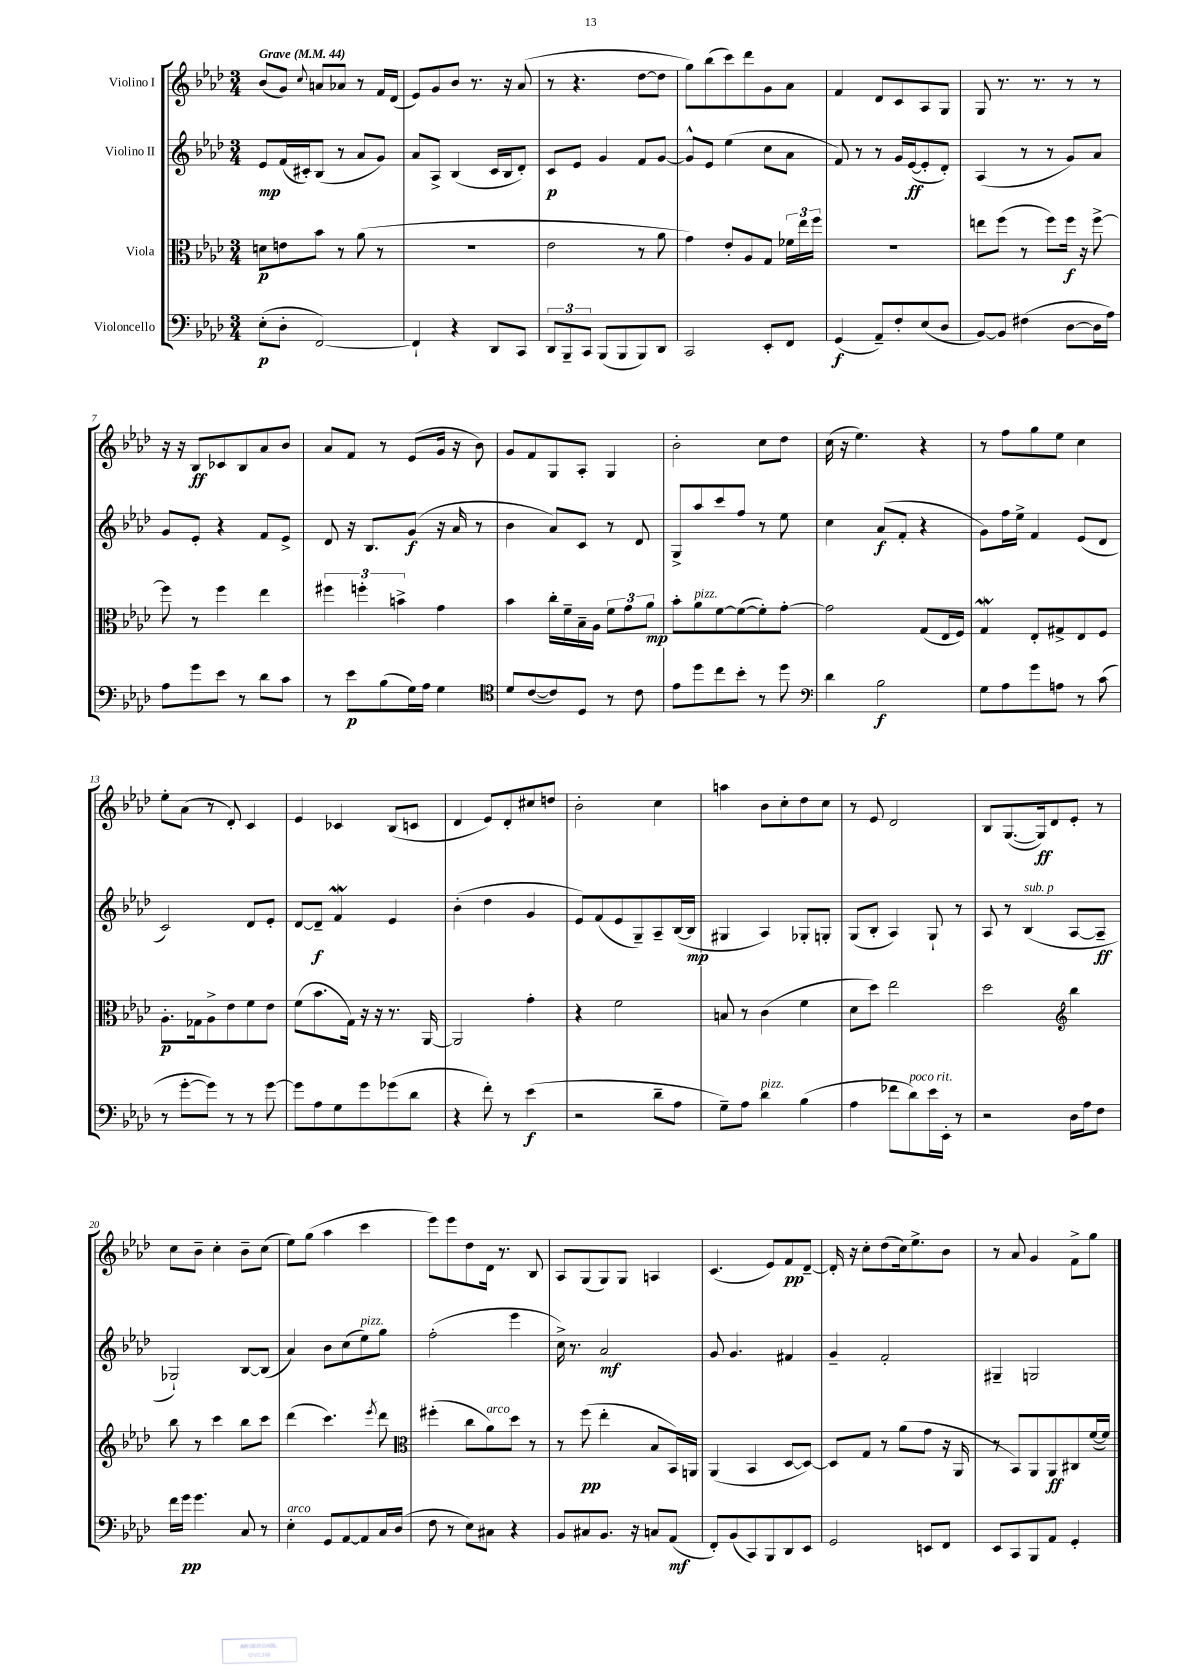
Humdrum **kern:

**kern	**kern	**kern	**kern
*staff4	*staff3	*staff2	*staff1
*clefF4	*clefC3	*clefG2	*clefG2
*k[b-e-a-d-]	*k[b-e-a-d-]	*k[b-e-a-d-]	*k[b-e-a-d-]
*M3/4	*M3/4	*M3/4	*M3/4
*MM44	*MM44	*MM44	*MM44
(8E-'\L	8d\L	8e-/L	(8b-/L
8D-'\J	8e\	(16f/L	8g/J)
.	.	16c#'/J)	.
.	.	.	8qqcc/
[2FF/)	8b-\J	(8B-/J	8a/L
.	8r	8r	8a-/J
.	(8a-\	8a-/L	8r
.	8r	8g/J)	16f/LL
.	.	.	(16d-/JJ
=	=	=	=
4FF`/]	2.r	8a-/L	8e-/L)
.	.	8A-^/J	8g/
4r	.	(4B-/	8b-/J
.	.	.	8.r
8DD-/L	.	16c/LL	.
.	.	16B-/J	16r
8CC/J	.	8d-'/J)	(8a-/
=	=	=	=
12DD-/L	2e-\	8c/L	8r
12BBB-~/	.	.	.
.	.	8e-/J	4.r
12CC/J	.	.	.
(8BBB-/L	.	4g/	.
8BBB-/	.	.	.
8BBB-/)	8r	8f/L	[8dd-\L
8DD-/J	8a-\	[8g/J	8dd-\]J
=	=	=	=
2CC/	4g\)	8g^^/]L	8gg\L)
.	.	8e-/J	(8bb-\
.	8e-'/L	(4ee-\	8ccc\)
.	8A-/	.	8ddd-\
8EE-'/L	8G/J	8cc\L	8g\
8FF/J	24f-\LL	8a-\J	8a-\J
.	24ee-\	.	.
.	24ff\JJ	.	.
=	=	=	=
(4GG/	2.r	8f/)	4f/
.	.	8r	.
8AA-~/L)	.	8r	8d-/L
8F'/	.	16g/LL	8c/
.	.	([16e-/J	.
(8E-/	.	8e-'/]	8A-/
8D-/J	.	8d-'/J)	8G/J
=	=	=	=
[8BB-/L)	8ee\L	(4A-/	8G/
8BB-/]J	(8ff\J	.	8.r
(4F#\	8r	8r	.
.	.	.	8.r
.	8ff\L)	8r	.
[8D-\L	16ff\Jk	8g/L)	8r
.	16r	.	.
16D-\]L	[8ff^\	8a-/J	8r
16A-\JJ)	.	.	.
=	=	=	=
8A-\L	8ff\]	8g/L	16r
.	.	.	16r
8g\	8r	8e-'/J	8B-/L
8e-\J	4ff\	4r	8c-/
8r	.	.	8B-/
8d-\L	4ee-\	8f/L	8a-/
8c\J	.	8e-^/J	8b-/J
=	=	=	=
8r	6ff#\	8d-/	8a-/L
8e-\L	.	16r	8f/J
.	6ff'\	.	.
.	.	8.B-/L	.
(8B-\	.	.	8r
.	6b^\	.	.
16G\L)	.	(8g/J	(8e-/L
16A-\JJ	.	.	.
4G\	4g\	16r	16g/Jk
.	.	16a-/	16r
.	.	8r	8b-\)
=	=	=	=
*clefC4	*	*	*
8d-/L	4b-\	4b-\	8g/L
([8c/	.	.	8f/
8c/])	16cc'\LL	8a-/L)	8G/
.	16f~\	.	.
8D-/J	16B-~\	8c/J	8A-'/J
.	16A-\JJ	.	.
8r	12f\L	8r	4G/
.	12g\	.	.
8c\	.	8d-/	.
.	12a-\J	.	.
=	=	=	=
8e-\L	8b-'\L	8G^/L	2b-'\
8dd-\	8a-\	8aa-/	.
8cc\	[8f\	8ccc/	.
8b-'\J	(8f\_	8ff/J	.
8r	8f'\])	8r	8cc\L
8dd-\	[8g'\J	8ee-\	8dd-\J
=	=	=	=
*clefF4	*	*	*
4d-\	2g\]	4cc\	(16cc\
.	.	.	16r
.	.	.	4.ee-\)
2B-\	.	(8a-/L	.
.	.	8f'/J	.
.	(8G/L	4r	4r
.	16E-/L	.	.
.	16F/JJ)	.	.
=	=	=	=
8G\L	4G/	8g\L)	8r
8A-\	.	16ff\L	8ff\L
.	.	16ee-^\JJ	.
8g\	8E-'/L	4f/	8gg\
8A\J	8G#^/	.	8ee-\J
8r	8E-/	(8e-/L	4cc\
(8c\	8F/J	8d-/J	.
=	=	=	=
8r	8.A-'\L	2c/)	8ee-'\L
[8g'\L	.	.	(8a-\J
.	16G-\k	.	.
8g\]J)	8A-^\	.	8r
8r	8e-\	.	8d-'/)
8r	8f\	8d-/L	4c/
[8g\	8e-\J	8e-'/J	.
=	=	=	=
8g\]L	(8f\L	[8d-/L	4e-/
8A-\	8.b-\	8d-~/]J	.
8G\	.	4f/	4c-/
.	16G\Jk)	.	.
8g\	16r	.	.
.	16r	.	.
(8g-\	8.r	4e-/	(8B-/L
8d-\J	.	.	8c/J
.	[16AA-/	.	.
=	=	=	=
4r	2AA-/]	(4b-'\	4d-/
8f'\)	.	4dd-\	8e-/L)
8r	.	.	8d-'/
(4e-\	4g'\	4g/	8cc#/
.	.	.	8dd/J
=	=	=	=
2r	4r	8e-/L)	2b-'\
.	.	(8f/	.
.	2f\	8e-/	.
.	.	8G~/)	.
8d-~\L	.	8A-~/	4cc\
8A-\J	.	([16B-/L	.
.	.	16B-/]JJ	.
=	=	=	=
8G~\L)	8B/	4G#/	4aa\
8A-\J	8r	.	.
4d-\	(4c\	4A-/)	8b-\L
.	.	.	8cc'\
(4B-\	4f\	8G-'/L	8dd-\
.	.	8G'/J	8cc\J
=	=	=	=
4A-\	8d-\L	(8G/L	8r
.	8dd-\J)	8B-'/J	8e-/
8f-\L	2ee-\	4A-/)	2d-/
8d-\)	.	.	.
16e-\L	.	8G`/	.
16EE-'\JJ	.	.	.
8r	.	8r	.
=	=	=	=
2r	2dd-\	8A-/	8B-/L
.	.	8r	([8.G/
.	.	(4B-/	.
.	.	.	16G/]k)
.	.	.	8d-/
*	*clefG2	*	*
16D-\LL	4bb-\	[8A-/L	8e-'/J
16A-\J	.	.	.
8F\J	.	8A-~/]J	8r
=	=	=	=
16f\LL	8bb-\	2G-`/)	8cc\L
16g\JJ	.	.	.
4.g\	8r	.	8b-~\J
.	4ccc\	.	4cc'\
8C/	8bb-\L	[8B-/L	8b-~\L
8r	8ccc\J	(8B-/]J	(8cc\J
=	=	=	=
4E-'\	(4ddd-\	4a-/)	8ee-\L)
.	.	.	(8gg\J
8GG/L	4.ccc\)	8b-\L	4aa-\
[8AA-/	.	(8cc\	.
8AA-/]	.	8ee-\)	4ccc\
.	8qeee-/	.	.
16C/L	8ddd-\	8gg\J	.
(16D-/JJ	.	.	.
=	=	=	=
*	*clefC3	*	*
8F\	(4ff#'\	(2ff'\	8eee-\L)
8r	.	.	8eee-\
8E-\L)	8cc\L	.	8dd-\
8C#\J	8a-\)	.	16d-\Jk
.	.	.	8.r
4r	8dd-\J	4eee-\	.
.	8r	.	8B-/
=	=	=	=
8BB-/L	8r	16cc^\)	8A-/L
.	.	8.r	.
8C#/	(8ff\	.	(8G/
8.BB-/J	4ee-'\	2a-/	8G/)
.	.	.	8G/J
16r	.	.	.
8C/L	8B-/L	.	4A/
(8AA-/J	16BB-/L)	.	.
.	16AA/JJ	.	.
=	=	=	=
8FF'/L)	(4AA-/	8g/	(4.c/
(8BB-/	.	4.g/	.
8CC/)	4BB-/	.	.
8BBB-/	.	.	8e-/L)
8DD-/	[8D-/L	4f#/	8f/
8EE-/J	8D-/_J)	.	[8d-~/J
=	=	=	=
2GG/	8D-/]L	4g~/	16d-'/]
.	.	.	16r
.	8G/J	.	8cc'\L
.	8r	2f'/	(8dd-\
.	(8a-\L	.	16cc\k)
.	.	.	8.ee-^\
8EE/L	8g\J	.	.
8FF/J	16r	.	8b-\J
.	16AA-/	.	.
=	=	=	=
8EE-/L	8r	4G#~/	8r
8CC/	8BB-/L)	.	8a-/
8BBB-/	8AA-/	2G/	4g/
8AA-/J	8AA-/	.	.
4GG'/	8C#/	.	8f^\L
.	([16f/L	.	8gg\J
.	16f/]JJ)	.	.
==	==	==	==
*-	*-	*-	*-
